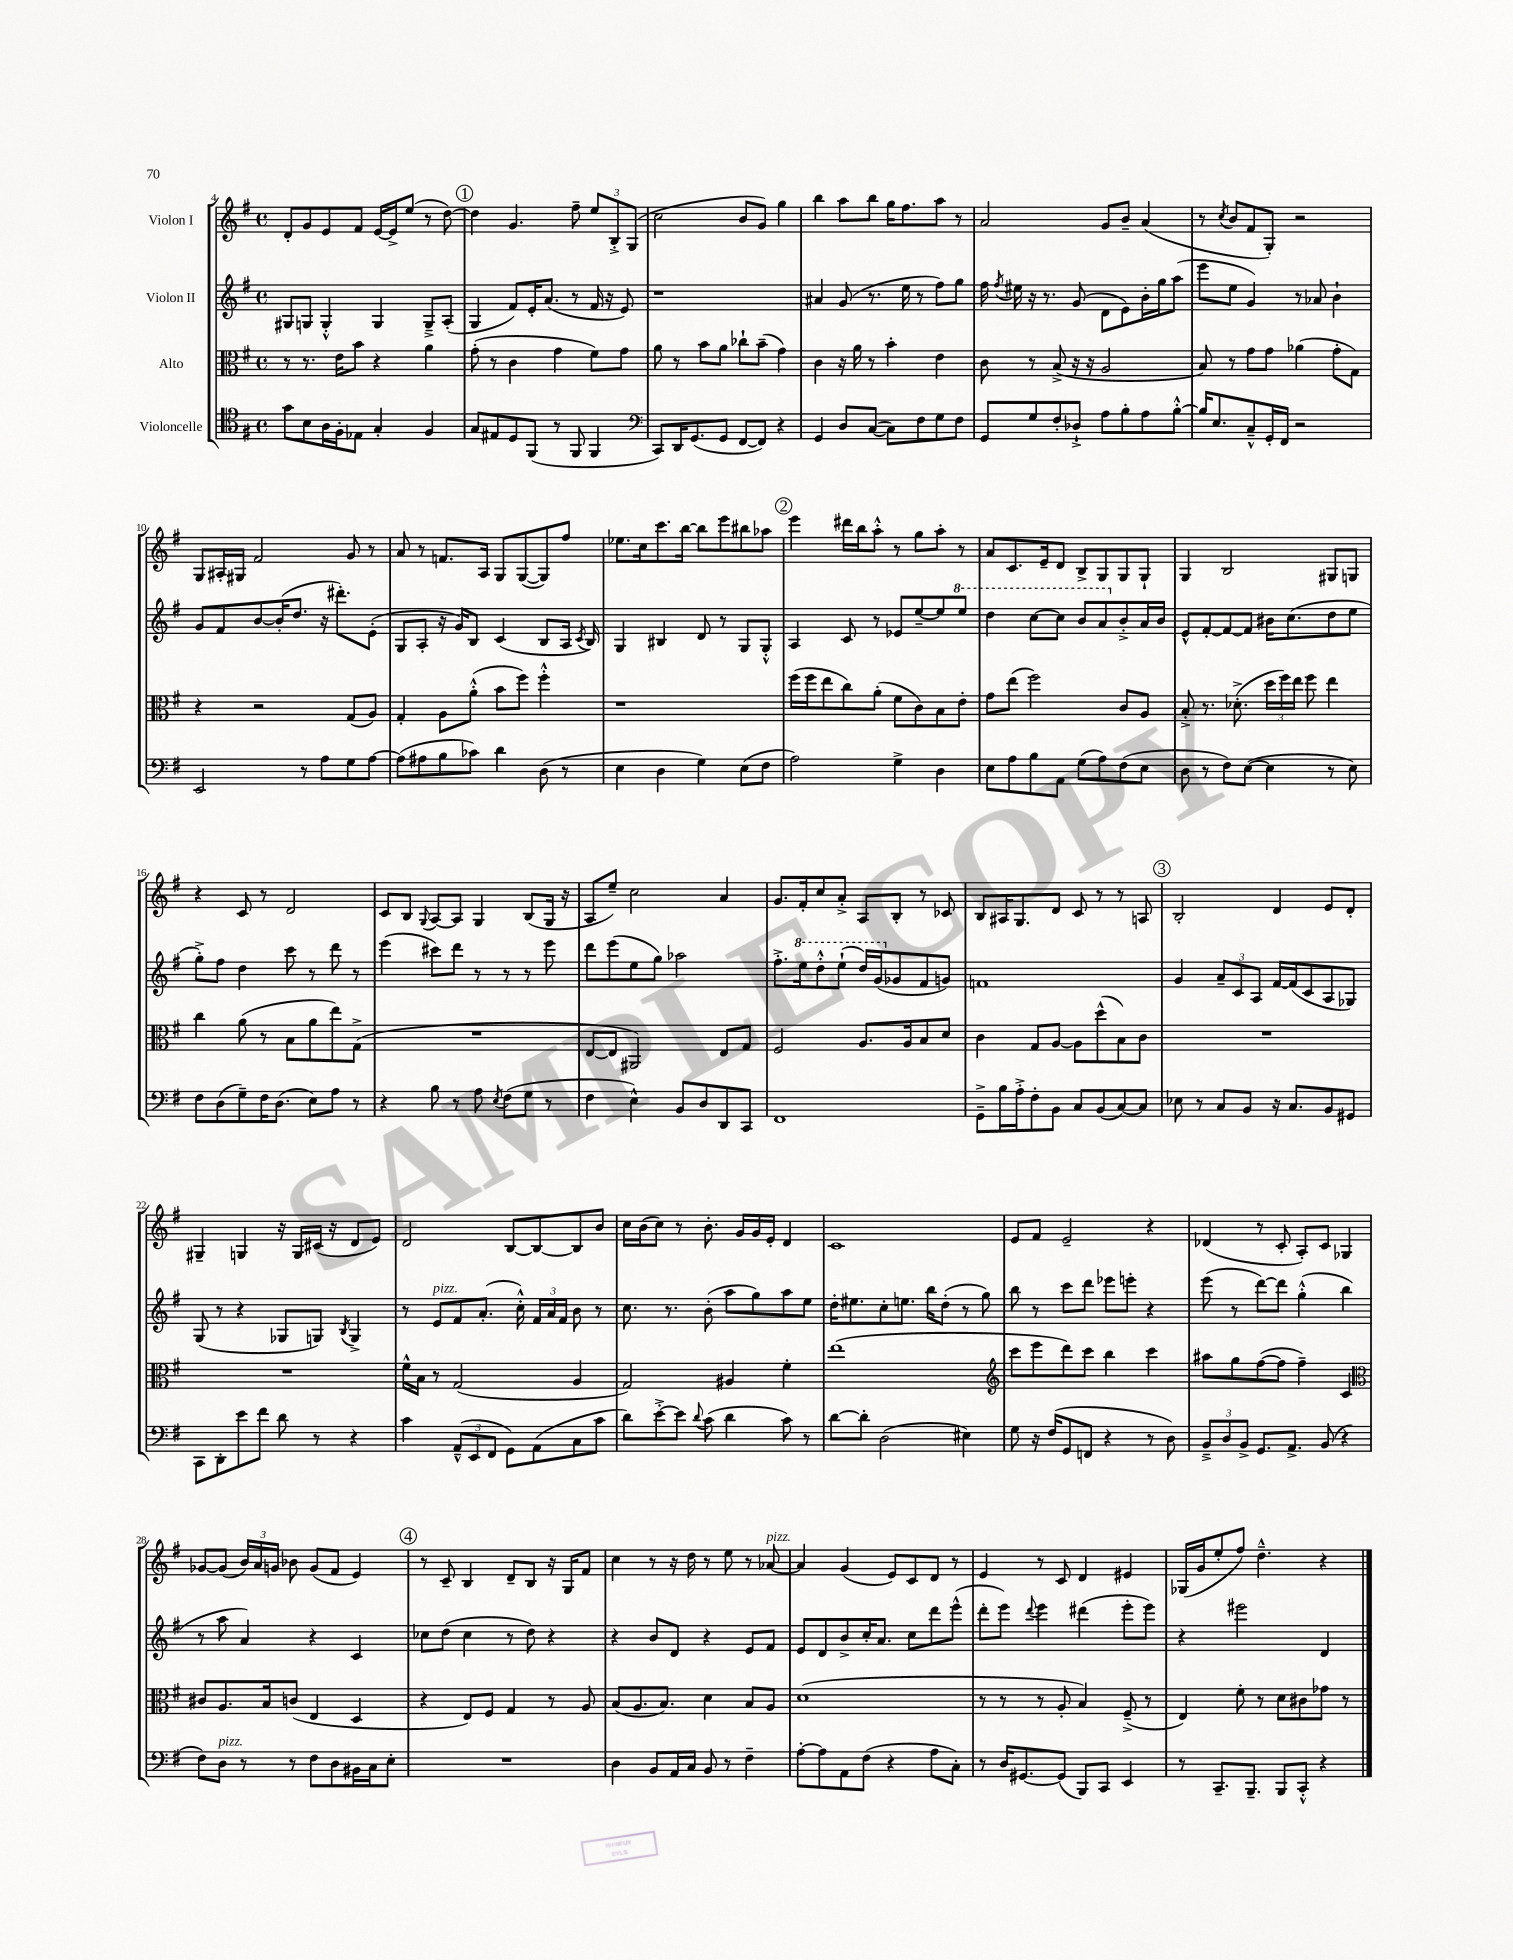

**kern	**kern	**kern	**kern
*part4	*part3	*part2	*part1
*staff4	*staff3	*staff2	*staff1
*I"Violoncelle	*I"Alto	*I"Violon II	*I"Violon I
*clefC4	*clefC3	*clefG2	*clefG2
*k[f#]	*k[f#]	*k[f#]	*k[f#]
*M4/4	*M4/4	*M4/4	*M4/4
*met(c)	*met(c)	*met(c)	*met(c)
=4	=4	=4	=4
8g\L	8r	8G#X/L	8d'/L
8B\	8.r	8Gn/J	8g/
16A\L	.	4G'^^/	8e/
16F#'\J	16e\KL	.	.
8E-X\J	8b\J	.	8f#/J
4G'/	4r	4G/	[16e/LL
.	.	.	16e^/J]
.	.	.	(8ee/J
4F#/	4a\	8G~^/L	8r
.	.	(8A'/J	[8dd\)
!!LO:REH:place=s1:t=1
=5	=5	=5	=5
8G/L	(8g'\	4G/	4dd\]
8E#X/	8r	.	.
8D/	4c\	8f#/L)	4.g/
(8FF#/J	.	16e'/K	.
.	.	(8.a/J	.
8r	4g\	.	.
8FF#/	.	8r	8ff#~\
4FF#/	8f#\L)	16f#/	12ee/L
.	.	16r	.
.	.	.	12B'^/
.	8g\J	8e/)	.
.	.	.	(12G/J
=6	=6	=6	=6
*clefF4	*	*	*
8CC/L)	8a\	1r	2cc\
16DD/K	8r	.	.
(8.GG/	.	.	.
.	8b\L	.	.
8GG/J	8a\J	.	.
[8FF#/L	8cc-X`\L	.	8b/L
8FF#/J])	(8b~\J	.	8g/J)
4r	4g\)	.	4gg\
=7	=7	=7	=7
4GG/	4c\	4a#X/	4bb\
8D/L	16r	(8g/	8aa\L
.	16a\	.	.
([8C/J	8r	8.r	8bb\J
8C\L])	4b'\	.	16gg\KL
.	.	16ee\	8.ff#\
8F#\	.	8r	.
8G\	4e\	8ff#\L)	8aa\J
8F#\J	.	8gg\J	8r
=8	=8	=8	=8
8GG/L	8c\	16ff#\	2a/
.	.	8qff#/	.
.	.	16ee#X\	.
8G/	8r	16r	.
.	.	8.r	.
8F#'/	(8B^/	.	.
8D-X`^/J	16r	(8g/	.
.	16r	.	.
8A\L	2A/	8d\L	8g/L
8B'\	.	8e\)	8b~/J
8A\	.	16b'\L	(4a/
.	.	16gg\J	.
[8B'^^\J	.	(8aa\J	.
=9	=9	=9	=9
16B/KL]	8B/)	8eee\L	8r
8.E/	.	.	.
.	.	.	8qcc/
.	8r	8ee\J	8b/L
8C~^^/	8g\L	4g/)	8f#/
16GG'/L	8g\J	.	8G'/J)
16FF#/JJ	.	.	.
2r	(4a-X\	8r	2r
.	.	8a-X/	.
.	8g'\L	4b`\	.
.	8G\J)	.	.
!!LO:LB:g=z
=10	=10	=10	=10
2EE/	4r	8g/L	8G/L
.	.	8f#/	16A#X'/L
.	.	.	16G#X/JJ
.	2r	[8b/	2f#/
.	.	(16b'/K]	.
.	.	8.dd/J	.
8r	.	.	.
8A\L	.	16r	.
.	.	8.ddd#X'\L)	.
8G\	(8G/L	.	8g/
[8A\J	8A/J)	(8e'\J	8r
=11	=11	=11	=11
(8A\L]	4G'/	8G/L	8a/
8A#X\	.	8A'/J	8r
8B\	8A\L	16r	8.fn/L
.	.	16g/KL)	.
8c-X\J)	(8a'^^\J	8B/J	.
.	.	.	16A/Jk
4d\	8b\L	(4c/	8G/L
.	8ff#\J)	.	([8G/
(8D\	4ff#'^^\	8B/L	8G/])
8r	.	16A/Jk	8ff#/J
.	.	8qc/	.
.	.	16B/)	.
=12	=12	=12	=12
4E\	1r	4G/	8.ee-X\L
.	.	.	16cc\k
4D\	.	4B#X/	8.ccc\
.	.	.	[16bb\Jk
4G\)	.	8d/	8bb\L]
.	.	8r	8eee\
(8E\L	.	8G/L	8bb#X\
8F#\J	.	8G'^^/J	8aa-X\J
!!LO:REH:place=s1:t=2
=13	=13	=13	=13
2A\)	(16ff#\LL	4A/	4eee\
.	16ff#\J	.	.
.	8ee\	.	.
.	8cc\)	8c/	16ddd#X\LL
.	.	.	16bb\J
.	(8a'\J	8r	8aa'^^\J
4G^\	8f#\L	8e-X/L	8r
.	8c\)	[8ee~/	8gg\L
4D\	8B\	8ee/]	8aa'\J
*	*	*8va	*
.	8e'\J	8eee/J	8r
=14	=14	=14	=14
8E\L	8g\L	4ddd\	8a/L
8A\	(8ee\J	.	8.c/
8B\	2ff#\)	[8ccc\L	.
.	.	.	16e~/k
8AA\J	.	8ccc\J]	8d/J
(8G\L	.	8bb/L	8B^/L
8A\)	.	8aa/	8G/
*	*	*X8va	*
(8F#\	8c/L	8b'^/	8G/
8E\J	8A/J	16a/L	8G`/J
.	.	16b/JJ	.
=15	=15	=15	=15
8D\	8B'^/	8e^^/L	4G/
8r	8.r	[8f#'/	.
8F#\L)	.	8f#/_	2B/
.	(8.d-X'^\	.	.
([8E\J	.	8f#/J]	.
4E\]	24dd\LL	16b#X\KL	.
.	24ff#\)	.	.
.	.	(8.cc\	.
.	24ee\JJ	.	.
.	8ff#\	.	.
8r	4ee\	8dd\	8G#X/L
8E\)	.	8ee\J	8Gn/J
!!LO:LB:g=z
=16	=16	=16	=16
8F#\L	4cc\	8gg'^\L)	4r
(8D\	.	8ff#\J	.
8G~\)	(8a\	4dd\	8c/
16F#\K	8r	.	8r
(8.D\J	.	.	.
.	8B\L	8ccc\	2d/
8E\L)	8a\	8r	.
8A\J	8ee\)	8ddd\	.
8r	(8G^\J	8r	.
=17	=17	=17	=17
4r	1r	(4eee\	8c/L
.	.	.	8B/J
.	.	.	8qqG/
8B\	.	8ccc#X\L)	[8A/L
8r	.	8ddd\J	8A/J]
8A\	.	8r	4G/
8qE/	.	.	.
(8F#\L	.	8r	.
8G\J	.	8r	(8B/L
8r	.	8eee\	16G/Jk
.	.	.	16r
=18	=18	=18	=18
4F#\	[8E/L	8ddd\L	8A/L
.	8E/J]	(8eee\	8ee~/J)
4E^^\)	2AA#X/)	8ee\	2cc\
.	.	8gg\J)	.
8BB/L	.	2aa-X\	.
8D/	.	.	.
8DD/	8E/L	.	4a/
8CC/J	8G/J	.	.
=19	=19	=19	=19
1FF#	2F#/	8.ff#'^\L	8.g/L
*	*	*8va	*
.	.	16eee\k	16f#'/k
.	.	8ddd'^^\	8cc/
.	.	(8eee`\J	8a'^/J
.	8.A/L	16ddd/LL)	8A/L
.	.	(16gg/J	.
*	*	*X8va	*
.	.	8g-X/	8B'/J
.	16A/k	.	.
.	8B/	8f#/	8r
.	8d/J	8gn/J)	8c-X/
=20	=20	=20	=20
8GG~^\L	4c\	1fn	8B/L
16B\L	.	.	16A#X/K
16A'^\J	.	.	8.G/
8F#'\	8G/L	.	.
8BB\J	[8A/J	.	8d/J
8C/L	8A\L]	.	8c/
(8BB/	(8dd^^\	.	8r
[8C/)	8B\)	.	8r
8C/J]	8c\J	.	8An/
!!LO:REH:place=s1:t=3
=21	=21	=21	=21
8E-X\	1r	4g/	2B'/
8r	.	.	.
8C/L	.	12a~/L	.
.	.	12c/	.
8BB/J	.	.	.
.	.	12A/J	.
16r	.	[16f#/LL	4d/
8.C/L	.	(16f#/J]	.
.	.	8c/	.
8BB/	.	8A/	8e/L
8GG#X/J	.	8G-X/J)	8d'/J
!!LO:LB:g=z
=22	=22	=22	=22
8CC\L	1r	(8G/	4G#X~/
8DD'\	.	8r	.
8e\	.	4r	4Gn/
8f#\J	.	.	.
8d\	.	8G-X/L	16r
.	.	.	16G/LL
8r	.	8Gn/J)	(16c#X/JJ
.	.	.	16r
.	.	8qB/	.
4r	.	4G^/	8d/L
.	.	.	8e/J)
=23	=23	=23	=23
4c\	16f#^^\LL	8r	2d/
.	16B\JJ	.	.
!	!	!LO:TX:a:i:t=pizz.	!
.	8r	8e/L	.
(12AA~^^/L	(2G/	8f#/	.
12EE/	.	.	.
.	.	(8.a'/J	.
12FF#/J	.	.	.
8GG\L)	.	.	[8B/L
.	.	16cc'^^\)	.
(8AA\	.	24f#/LL	8B/_
.	.	24a/	.
.	.	24f#/JJ	.
8C\	4A/	8b\	8B/]
8c\J	.	8r	8b/J
=24	=24	=24	=24
8d\L)	2G/)	8.cc\	16cc\LL
.	.	.	(16b\J
[8e'^\	.	.	8cc\J)
.	.	8.r	.
8e\J]	.	.	8r
8qqd/	.	.	.
(8c\	.	(8b'\	8.b'\
4d\	4A#X/	8aa\L	.
.	.	.	16g/LL
.	.	8gg\)	16g/
.	.	.	16e'/JJ
8c\)	4f#'\	8aa\	4d/
8r	.	8ee\J	.
=25	=25	=25	=25
[8d\L	(1ee	16dd'\KL	1c
.	.	8.ee#X\	.
8d'\J]	.	.	.
(2D\	.	8cc'\	.
.	.	8.een\J	.
.	.	16bb\KL	.
.	.	(8dd'\J	.
4E#X\)	.	8r	.
.	.	8gg\)	.
=26	=26	=26	=26
*	*clefG2	*	*
8G\	8ccc\L	8bb\	8e/L
16r	8eee\	8r	8f#/J
(16F#/KL	.	.	.
8GG/	8ddd\)	8ccc\L	2e~/
8FFn/J	8ccc\J	8ddd\J	.
4r	4bb\	8eee-X\L	.
.	.	8eeen'\J	.
8r	4ccc\	4r	4r
8D\)	.	.	.
=27	=27	=27	=27
12BB~^/L	8aa#X\L	(8eee\	(4d-X/
12D/	.	.	.
.	8gg\	8r	.
12BB^/J	.	.	.
8.GG/L	([8ff#\	[8ddd\L)	8r
.	8ff#\J]	8ddd\J]	8c'/
8.AA^/J	.	.	.
.	4ff#~\)	(4gg'^^\	8A'/L)
(8BB/	.	.	8c/J
4r	4c/	4bb\	4G-X/
!!LO:LB:g=z
=28	=28	=28	=28
*	*clefC3	*	*
8F#\L)	8c#X/L	8r	[8g-X/L
!LO:TX:a:i:t=pizz.	!	!	!
8D\J	8.A/	8aa\	(8g-/J]
8r	.	4a/)	24b/LL)
.	.	.	24a/
.	16B/k	.	.
.	.	.	24gn/JJ
8r	(8cn/J	.	8b-X\
8F#\L	4E/	4r	(8g/L
8D\	.	.	8f#/J
16BB#X\L	4D/	4c/	4e/)
16C\J	.	.	.
8E'\J	.	.	.
!!LO:REH:place=s1:t=4
=29	=29	=29	=29
1r	4r	8cc-X\L	8r
.	.	(8dd\J	8c~/
.	8E/L)	4cc-\	4B/
.	8F#/J	.	.
.	4G/	8r	8d~/L
.	.	8dd\)	8B/J
.	8r	4r	16r
.	.	.	16G/KL
.	8A/	.	8f#/J
=30	=30	=30	=30
4D\	(8B/L	4r	4cc\
.	8.A/	.	.
8BB/L	.	8b/L	8r
.	8.B/J)	.	.
16AA/L	.	8d/J	16r
16C/JJ	.	.	16dd\
8BB/	4d\	4r	8r
8r	.	.	8ee\
4F#~\	8B/L	8e/L	8r
!	!	!	!LO:TX:a:i:t=pizz.
.	8A/J	8f#/J	[8a-X/
=31	=31	=31	=31
[8A'\L	(1d	8e/L	4a-/]
8A\]	.	8d/	.
8AA\	.	8b^/	(4g/
(8F#\J	.	16cc'/K	.
.	.	8.a/J	.
4r	.	.	8e/L)
.	.	8cc\L	8c/
8A\L	.	8ddd\	8d/J
8C'\J)	.	(8eee^^\J	8r
=32	=32	=32	=32
8r	8r	8ddd'\L	4e/
16D/KL	8r	8eee\J)	.
[8.GG#X/	.	.	.
.	.	8qqddd/	.
.	8r	4eee\	8r
(8GG#/J]	8A'/	.	8c/
8BBB/L)	4B/)	(4ddd#X\	4d/
8CC/J	.	.	.
4EE/	(8F#~^/	8eee'\L	4e#X/
.	8r	8eee\J)	.
=33	=33	=33	=33
8r	4E/)	4r	(16G-X/LL
.	.	.	16g/J
8.CC~/L	.	.	8ee'/
.	8f#'\	2eee#X\	8ff#/J)
8.BBB~/J	.	.	.
.	8r	.	4.dd~^^\
8BBB/L	8d\L	.	.
8CC'^^/J	8c#X\	.	.
4r	8g-X\J	4d/	4r
.	8r	.	.
==	==	==	==
*-	*-	*-	*-
